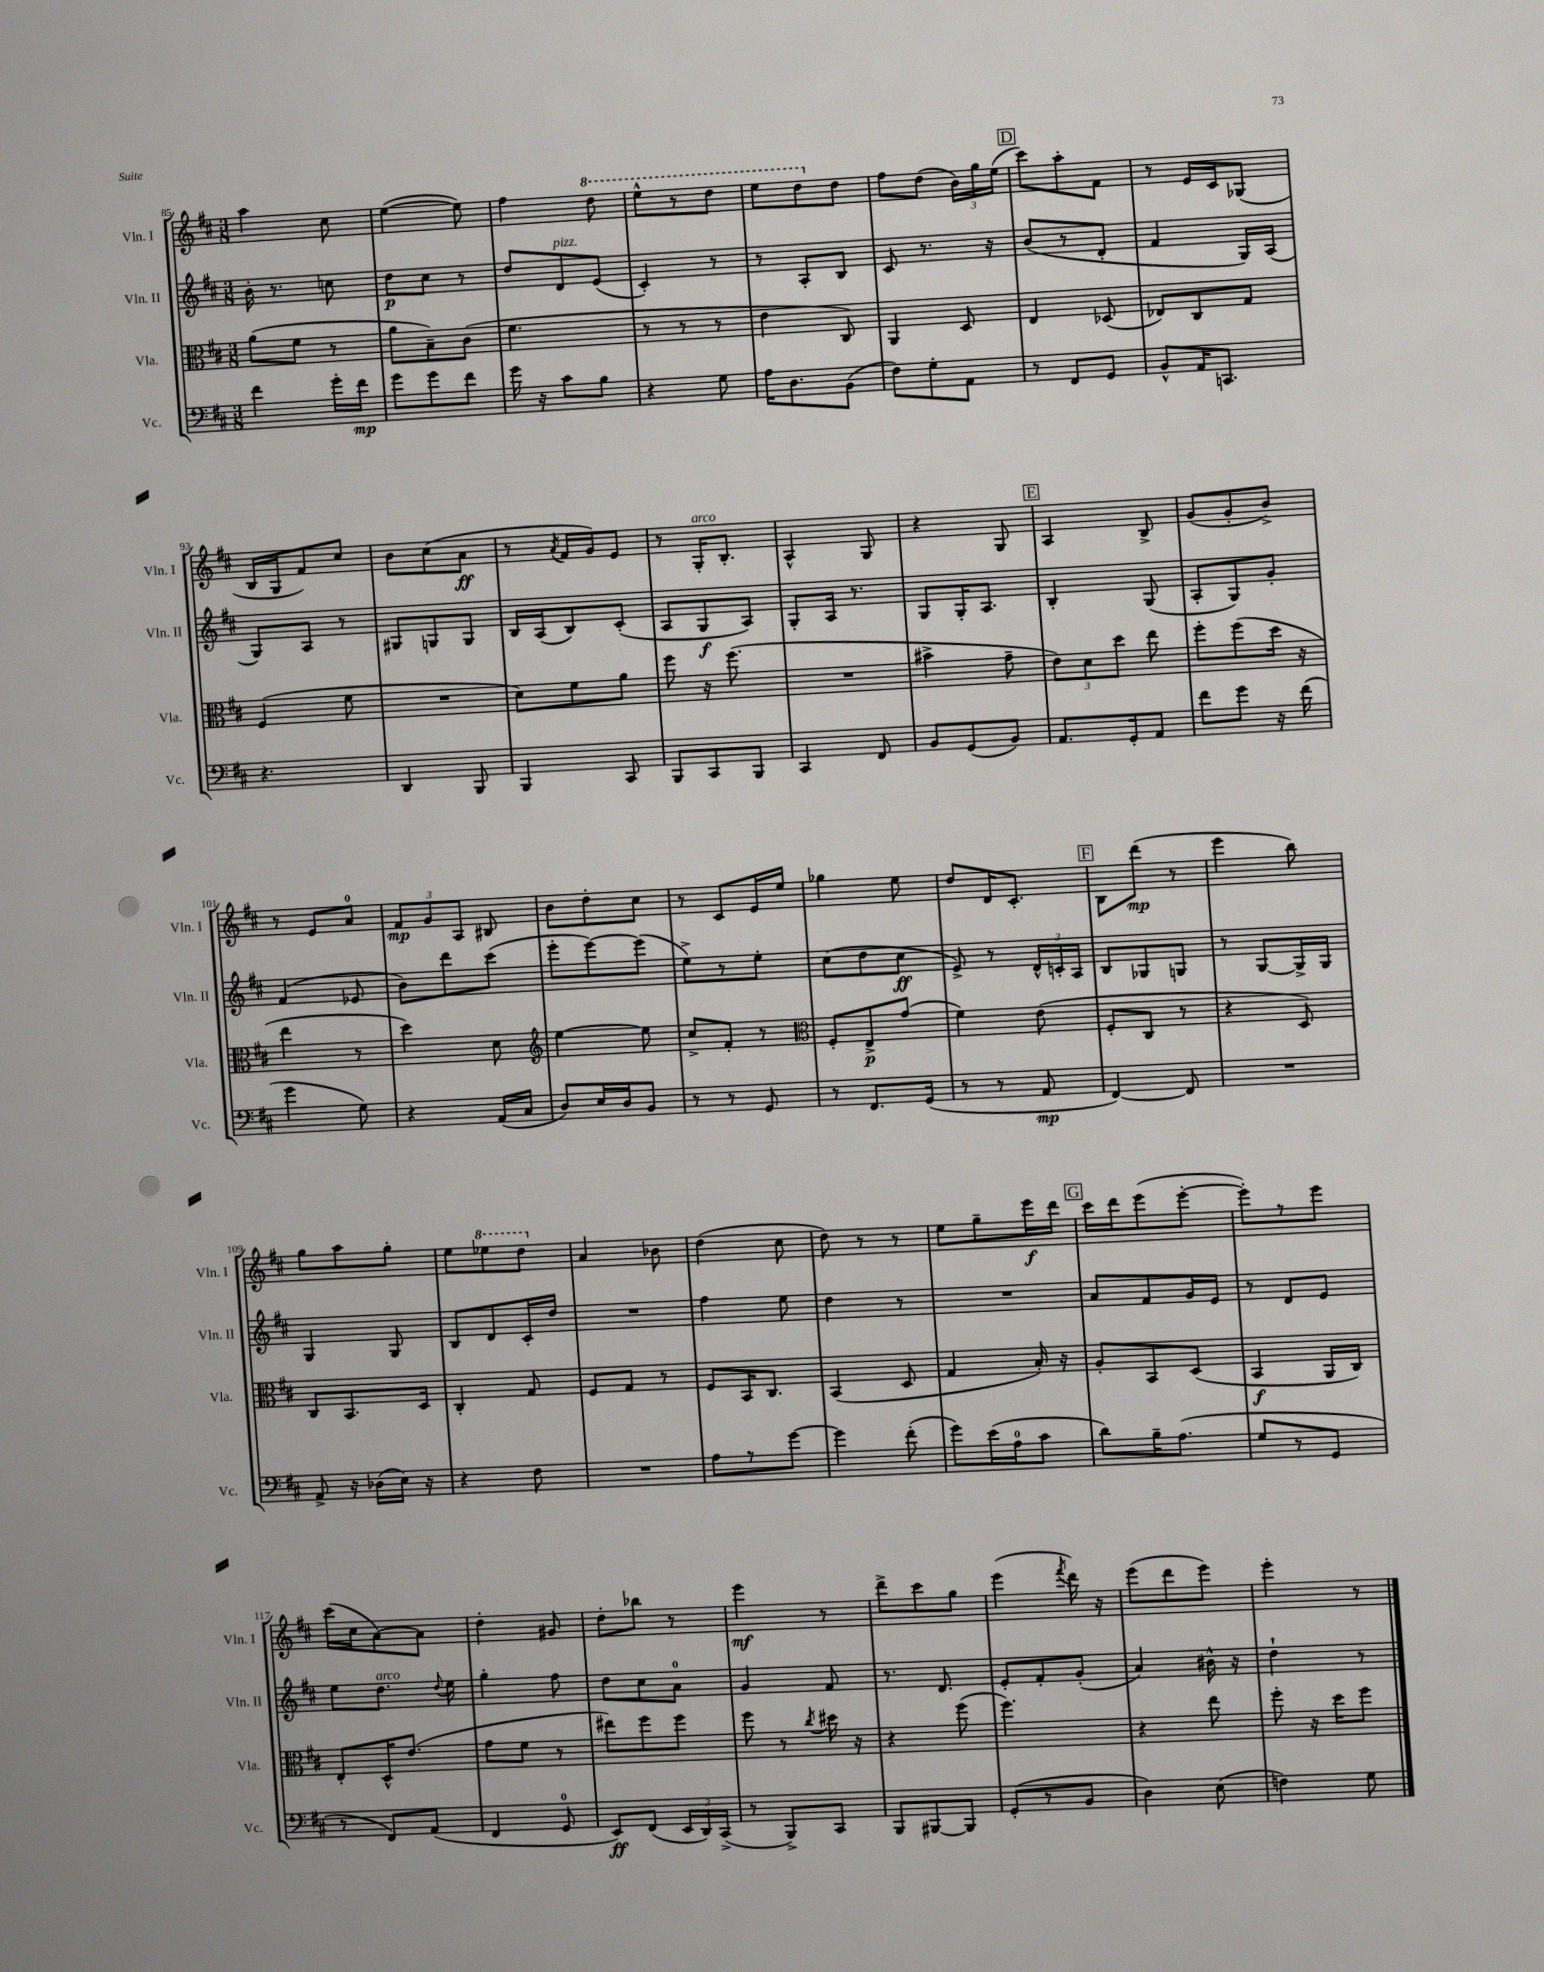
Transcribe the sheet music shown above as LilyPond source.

<<
\new StaffGroup <<
\new Staff = "s0" \with { instrumentName = "Vln. I" shortInstrumentName = "Vln. I" } {
    \clef treble \key d \major \numericTimeSignature \time 3/8
    \autoBeamOff a''4 cis''8 |
    e''4~( e''8) |
    fis''4 \ottava #1 d'''8 |
    e'''8[-^ r8 d'''8] |
    e'''8[ d'''8 \ottava #0 d''8] |
    fis''8[ d''8]( \tuplet 3/2 { b'16[) g''16 e''16]( } |
    \mark \markup { \box "D" } cis'''8[) a''8-. fis'8] |
    r8 e'16[ cis'16 ges8]( |
    b16[ g16 fis'8) cis''8] |
    b'8[ cis''8( a'8]\ff |
    r8 \acciaccatura { a'8 } fis'16[ g'16) e'8] |
    r8 g16[-.^\markup { \italic "arco" } b8.]-. |
    a4-^ g8 |
    r4 g8 |
    \mark \markup { \box "E" } a4 b8-> |
    g'8[( g'8-. b'8]->) |
    r8 e'8[ a'8]-0 |
    \tuplet 3/2 { fis'8[\mp g'8 a8] } bis8 |
    b'8[ d''8-. cis''8] |
    r8 cis'8[ e'16 e''16] |
    ges''4 e''8 |
    d''8[ d'16 cis'8.]-. |
    \mark \markup { \box "F" } b8[ d'''8]\mp( r8 |
    e'''4 b''8) |
    g''8[ a''8 g''8]-. |
    e''8[ \ottava #1 ees'''8 d'''8] \ottava #0 |
    a'4 bes'8 |
    d''4( cis''8 |
    d''8) r8 r8 |
    e''8[ g''8-- e'''16\f d'''16] |
    \mark \markup { \box "G" } cis'''16[ d'''16 e'''8( e'''8]~-. |
    e'''8[-.) r8 e'''8] |
    cis'''16[( cis''16 a'8~) a'8] |
    d''4-. gis'8 |
    d''8[-. bes''8] r8 |
    e'''4\mf r8 |
    d'''8[-> cis'''8 g''8] |
    e'''4( \acciaccatura { fis'''8 } d'''16) r16 |
    e'''8[( d'''8 e'''8]) |
    e'''4-. r8 \bar "|." |
}
\new Staff = "s1" \with { instrumentName = "Vln. II" shortInstrumentName = "Vln. II" } {
    \clef treble \key d \major \numericTimeSignature \time 3/8
    \autoBeamOff b'16-. r8. c''8 |
    d''8[\p cis''8] r8 |
    d''8[ d'8^\markup { \italic "pizz." } e'8]( |
    cis'4-.) r8 |
    r8 a8[-. b8] |
    cis'8 r8. r16 |
    \mark \markup { \box "D" } b'8[( r8 d'8]-. |
    fis'4 g16[) a16]( |
    g8[) a8] r8 |
    gis8[ g8 g8] |
    b16[ a16( b8) cis'8]-.( |
    a8[ g8\f a8]) |
    g8[-. a16] r8. |
    g8[ g16-. a8.] |
    \mark \markup { \box "E" } b4-. g8( |
    a8[-. g8) g'8]-. |
    fis'4( ees'8 |
    b'8[) d'''8 cis'''8]( |
    e'''8[-. e'''8~) e'''8]( |
    e''8[->) r8 e''8]-. |
    cis''8[( d''8 cis''8]\ff |
    e'8->) r8 \tuplet 3/2 { d'16[-^ c'16-. a16] } |
    \mark \markup { \box "F" } b8[ ges8 g8] |
    r8 g8[~ g16-> g16] |
    g4 g8 |
    b8[ d'8 cis'16-. d''16] |
    R4. |
    fis''4 e''8 |
    d''4 r8 |
    R4. |
    \mark \markup { \box "G" } a'8[ fis'8 g'16 e'16] |
    r8 d'8[ e'8] |
    e''8[ d''8.]^\markup { \italic "arco" } \appoggiatura { d''8 } e''16 |
    g''4-. fis''8 |
    d''8[ cis''8 a'8]-0 |
    g'4 fis'8 |
    r8. d'8. |
    e'8[-. fis'8-. g'8]-.( |
    a'4) bis'16-^ r16 |
    d''4-! r8 \bar "|." |
}
\new Staff = "s2" \with { instrumentName = "Vla." shortInstrumentName = "Vla." } {
    \clef alto \key d \major \numericTimeSignature \time 3/8
    \autoBeamOff a'8[( fis'8] r8 |
    a'8[ b8--) cis'8]( |
    fis'4. |
    r8 r8 r8 |
    e'4 cis8) |
    a,4 d8 |
    \mark \markup { \box "D" } e4 des8( |
    ees8[) cis8 g8] |
    fis4( fis'8 |
    R4. |
    d'8[) fis'8 a'8] |
    fis''8 r16 fis''8.( |
    R4. |
    bis'4-> g'8-- |
    \mark \markup { \box "E" } \tuplet 3/2 { e'8[) d'8 d''8] } e''8 |
    fis''8[-. fis''8( d''16] r16 |
    e''4 r8 |
    d''4) d'8 |
    \clef treble e''4~ e''8 |
    cis''8[-> fis'8]-. r8 |
    \clef alto fis8[-. e8->\p g'8]( |
    fis'4) e'8( |
    \mark \markup { \box "F" } fis8[-. cis8] r8 |
    r4 d8) |
    cis8[ b,8. d16] |
    cis4-. g8 |
    fis8[ g8] r8 |
    fis8[ b,16 cis8.] |
    b,4( d8 |
    g4 b16-.) r16 |
    \mark \markup { \box "G" } a8[-. b,8 d8]( |
    b,4\f a,16[ cis16]) |
    e8[-. d16-^ e'8.]( |
    g'8[ fis'8] r8 |
    eis''8[) fis''8 fis''8] |
    fis''8 r8 \acciaccatura { cis''8 } dis''16 r16 |
    r4 fis''8( |
    fis''4.) |
    r4 e''8 |
    fis''8-. r16 d''16[ fis''8] \bar "|." |
}
\new Staff = "s3" \with { instrumentName = "Vc." shortInstrumentName = "Vc." } {
    \clef bass \key d \major \numericTimeSignature \time 3/8
    \autoBeamOff fis'4 g'16[-. fis'16]\mp |
    g'8[ g'8 fis'8] |
    g'16 r16 cis'8[ b8] |
    r4 g8 |
    a16[ d8. b,8]( |
    fis8[) g8-. a,8] |
    \mark \markup { \box "D" } r8 fis,8[ g,8] |
    b,8[-^ a,16 c,8.] |
    r4. |
    d,4 b,,8 |
    b,,4 cis,8 |
    b,,8[ cis,8 b,,8] |
    cis,4 fis,8 |
    b,8[ g,8( b,8]) |
    \mark \markup { \box "E" } a,8.[ g,16-. a,8] |
    fis'8[ g'8] r16 fis'16( |
    g'4 g8) |
    r4 a,16[( cis16] |
    d8[) e16 d16 b,8] |
    r8 r8 g,8 |
    r8 fis,8.[ g,16]( |
    r8 r8 a,8\mp |
    \mark \markup { \box "F" } fis,4~) fis,8 |
    R4. |
    a,8-> r16 des16[( e16]) r16 |
    r4 fis8 |
    R4. |
    a8[ r8 g'8]~ |
    g'4 fis'8-.( |
    g'8[) e'16( a16-0 cis'8] |
    \mark \markup { \box "G" } d'8[) b16-- a8.]( |
    g8[ r8 g,8] |
    r8 fis,8[) a,8]( |
    fis,4 g,8-0 |
    e,8[\ff) fis,8]( \tuplet 3/2 { e,16[ d,16) cis,16]->( } |
    r8 b,,8[->) cis,8] |
    b,,8[ bis,,8~ bis,,8] |
    g,8[-.( r8 b,8] |
    d4) e8( |
    f4) g8 \bar "|." |
}
>>
>>
\layout { \context { \Score currentBarNumber = #85 } }
